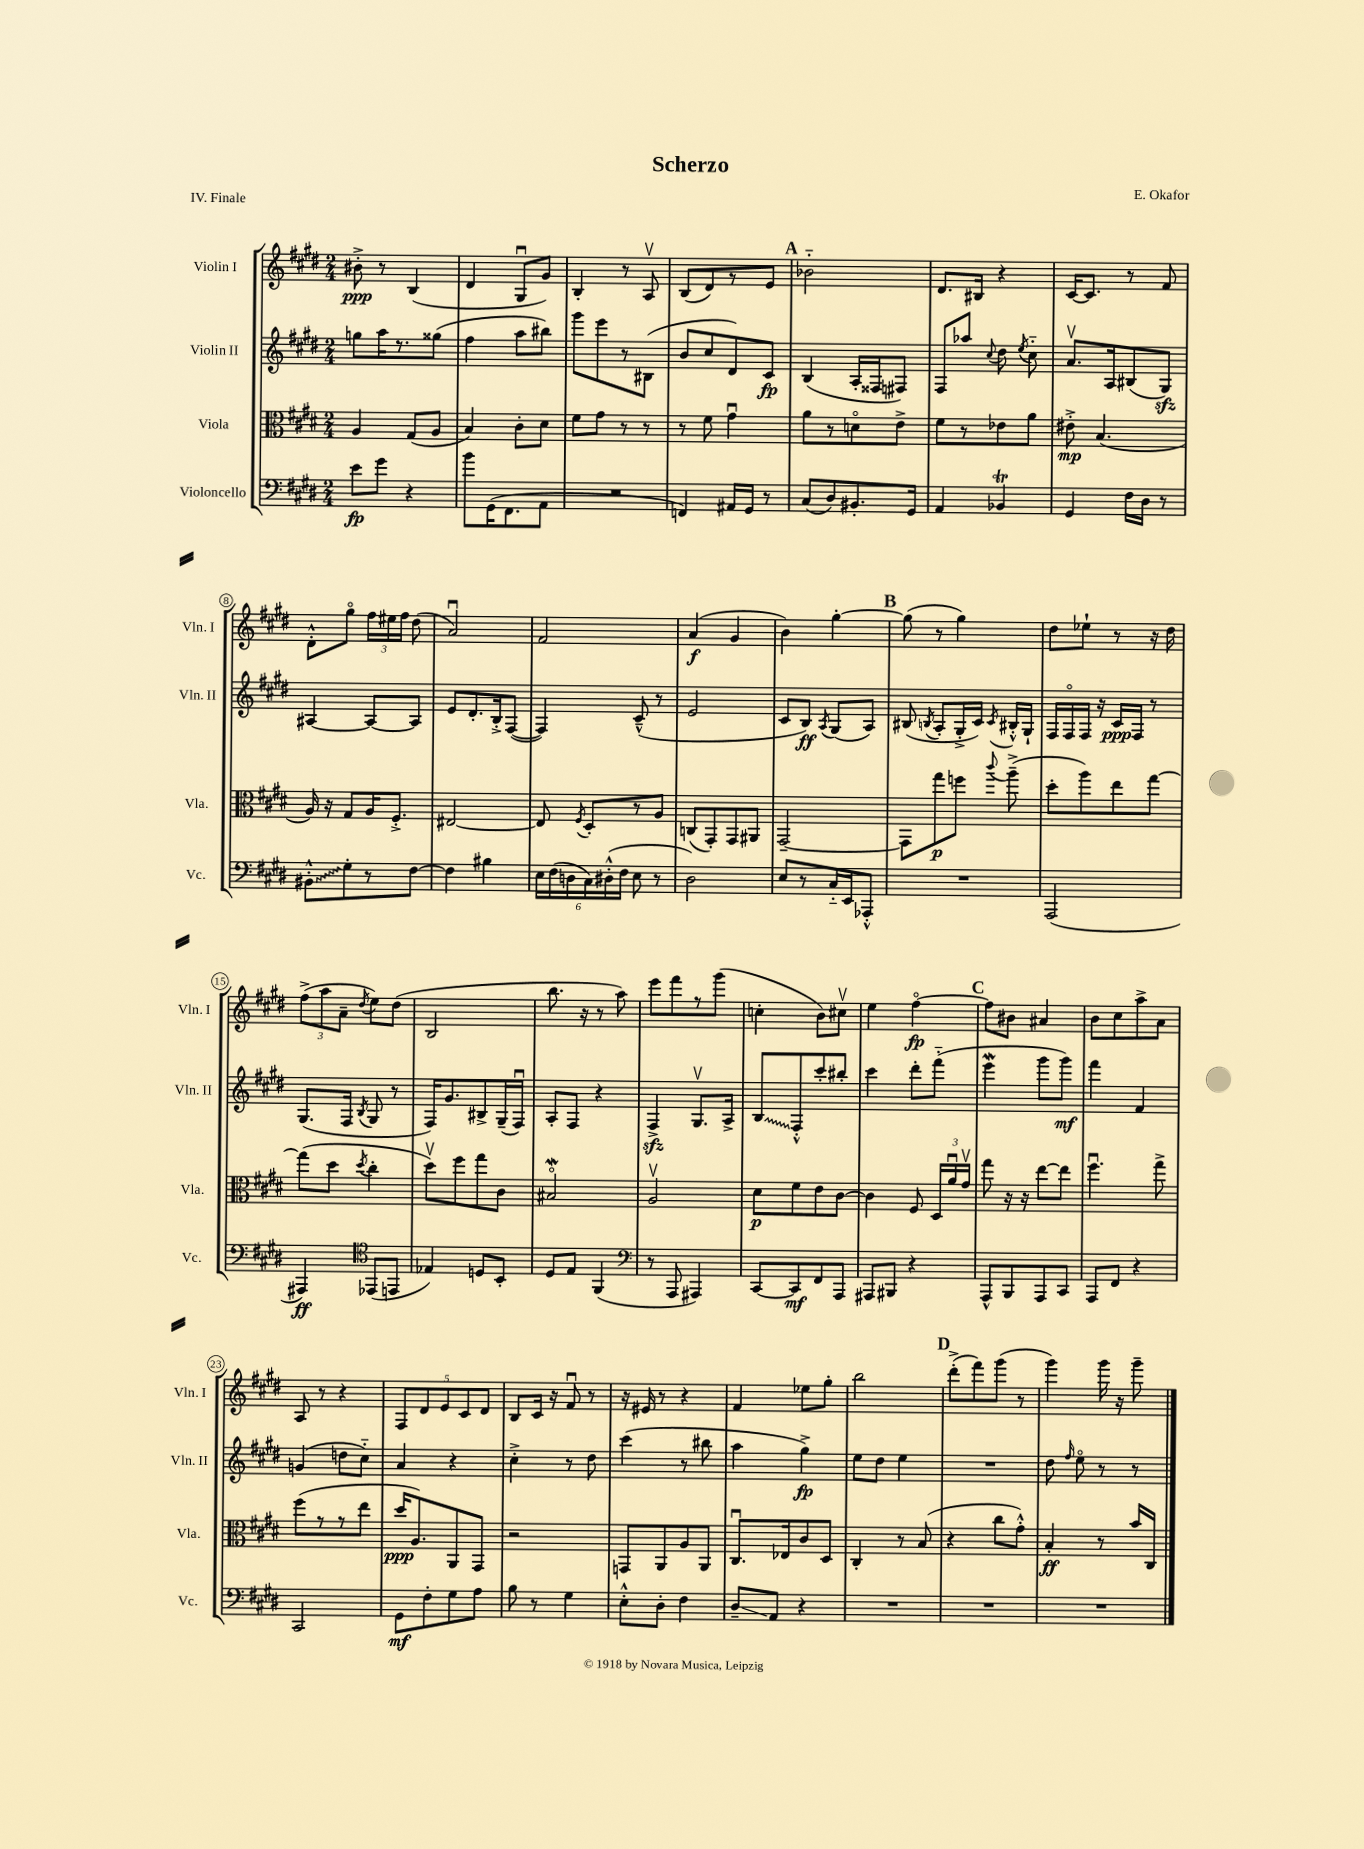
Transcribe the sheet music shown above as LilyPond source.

\header { title = "Scherzo" composer = "E. Okafor" piece = "IV. Finale" }
<<
\new StaffGroup <<
\new Staff = "s0" \with { instrumentName = "Violin I" shortInstrumentName = "Vln. I" } {
    \clef treble \key e \major \numericTimeSignature \time 2/4
    \autoBeamOff bis'8-.->\ppp r8 b4( |
    dis'4 gis8[\downbow gis'8]) |
    b4-. r8 a8\upbow |
    b8[( dis'8) r8 e'8] |
    \mark \markup { \bold "A" } bes'2-_ |
    dis'8.[ bis16] r4 |
    cis'16[~ cis'8.] r8 fis'8 |
    dis'8[-.-^ gis''8]\flageolet \tuplet 3/2 { fis''16[ eis''16 fis''16] } dis''8( |
    a'2\downbow) |
    fis'2 |
    a'4\f( gis'4 |
    b'4) gis''4~-. |
    \mark \markup { \bold "B" } gis''8( r8 gis''4) |
    dis''8[ ees''8]-! r8 r16 dis''16 |
    \tuplet 3/2 { fis''8[->( a''8 a'8]-- } \acciaccatura { dis''8 } e''8[) dis''8]( |
    b2 |
    b''8. r16 r8 a''8) |
    e'''8[ fis'''8 r8 gis'''8]( |
    c''4-. b'8[) cis''8]\upbow |
    e''4 fis''4~\flageolet\fp |
    \mark \markup { \bold "C" } fis''8[ bis'8] ais'4 |
    b'8[ cis''8 a''8-> a'8] |
    a8 r8 r4 |
    \tuplet 5/4 { fis8[ dis'8 e'8 cis'8 dis'8] } |
    b8[ cis'16] r16 fis'8\downbow r8 |
    r16 eis'16 r8 r4 |
    fis'4 ees''8[ gis''8]-. |
    b''2 |
    \mark \markup { \bold "D" } dis'''8[-.->( fis'''8) gis'''8]( r8 |
    gis'''4) gis'''16 r16 gis'''8-- \bar "|." |
}
\new Staff = "s1" \with { instrumentName = "Violin II" shortInstrumentName = "Vln. II" } {
    \clef treble \key e \major \numericTimeSignature \time 2/4
    \autoBeamOff g''8[ a''16 r8. gisis''8]( |
    fis''4 a''8[ bis''8]) |
    gis'''8[ e'''8 r8 bis8]( |
    b'8[ cis''8 dis'8) cis'8]\fp |
    \mark \markup { \bold "A" } b4( a16[-. fisis16 fis8]) |
    fis8[ aes''8] \appoggiatura { cis''8 } dis''8 \acciaccatura { e''8 } cis''8-_ |
    a'8.[\upbow a16 bis8( gis8]\sfz) |
    ais4~ ais8[~ ais8] |
    e'8[ dis'8.-. b16-.-> fis8]~( |
    fis4) cis'8---^( r8 |
    e'2 |
    cis'8[ b8]\ff) \acciaccatura { a8 } gis8[( a8]) |
    \mark \markup { \bold "B" } bis8( \acciaccatura { b8 } a8[-. gis16-.-> cis'16]) \acciaccatura { cis'8 } bis16[-.-^ gis16]-! |
    fis16[ fis16\flageolet fis16] r16 cis'16[\ppp fis16] r8 |
    gis8.[( fis16] \acciaccatura { b8 } gis8 r8 |
    fis16[) gis'8. bis8-> gis16--( fis16]\downbow) |
    a8[-. fis8] r4 |
    fis4->\sfz gis8.[\upbow a16]-> |
    \once \override Glissando.style = #'zigzag b8[\glissando fis8-.-^ cis'''8-. bis''8]-. |
    cis'''4 dis'''8[-. fis'''8]-_( |
    \mark \markup { \bold "C" } e'''4\mordent gis'''8[ gis'''8]\mf) |
    fis'''4 fis'4 |
    g'4( d''8[ cis''8]-_) |
    a'4 r4 |
    cis''4-.-> r8 dis''8 |
    cis'''4( r8 bis''8 |
    a''4 gis''4->\fp) |
    e''8[ dis''8] e''4 |
    \mark \markup { \bold "D" } R2 |
    dis''8 \grace { fis''16 } e''8\flageolet r8 r8 \bar "|." |
}
\new Staff = "s2" \with { instrumentName = "Viola" shortInstrumentName = "Vla." } {
    \clef alto \key e \major \numericTimeSignature \time 2/4
    \autoBeamOff a4 gis8[( a8] |
    b4) cis'8[-. dis'8] |
    fis'8[ gis'8] r8 r8 |
    r8 fis'8 gis'4\downbow |
    \mark \markup { \bold "A" } a'8[ r8 d'8\flageolet e'8]-> |
    fis'8[ r8 ees'8 a'8] |
    eis'8-.->\mp b4.( |
    a16) r16 gis8[ a16 fis8.]-.-> |
    eis2~ |
    eis8 \acciaccatura { fis8 } dis8[-. r8 a8] |
    c8[( gis,8-.) gis,8 ais,8] |
    gis,2~-- |
    \mark \markup { \bold "B" } gis,8[ gis''8\p f''8] \appoggiatura { cis'''8 } a''8--->( |
    dis''8[-. a''8) e''8 gis''8]~ |
    gis''8[( dis''8] \acciaccatura { dis''8 } cis''4-. |
    dis''8[\upbow) fis''8 gis''8 cis'8] |
    bis2\flageolet\mordent |
    a2\upbow |
    dis'8[\p fis'8 e'8 cis'8]~ |
    cis'4 fis8 \tuplet 3/2 { dis16[ a'16\downbow gis'16]\upbow } |
    \mark \markup { \bold "C" } gis''8 r16 r16 e''8[~ e''8] |
    fis''4.\downbow gis''8-> |
    fis''8[( r8 r8 e''8] |
    dis''16[\ppp a8.) a,8 gis,8] |
    r2 |
    g,8[ a,8 a8 a,8] |
    cis8.[\downbow ees16 cis'8 dis8] |
    cis4-. r8 b8( |
    \mark \markup { \bold "D" } r4 cis''8[ gis'8]-.-^) |
    b4-.\ff r8 b'16[ cis16] \bar "|." |
}
\new Staff = "s3" \with { instrumentName = "Violoncello" shortInstrumentName = "Vc." } {
    \clef bass \key e \major \numericTimeSignature \time 2/4
    \autoBeamOff e'8[\fp gis'8] r4 |
    b'8[ gis,16( fis,8. a,8] |
    R2 |
    f,4) ais,16[ gis,16] r8 |
    \mark \markup { \bold "A" } cis8[( dis8) bis,8.-. gis,16] |
    a,4 bes,4\trill |
    gis,4 fis16[ dis16] r8 |
    \once \override Glissando.style = #'zigzag bis,8[-.-^\glissando gis8-. r8 fis8]~ |
    fis4 bis4 |
    \tuplet 6/4 { e16[ fis16( d16 cis16) dis16-.-^( fis16] } e8 r8 |
    dis2) |
    e8[ r8 cis16-_ e,16 aes,,8]-.-^ |
    \mark \markup { \bold "B" } R2 |
    a,,2( |
    ais,,4\ff) \clef tenor ees,8[( e,8] |
    ees4) d8[ b,8]-. |
    dis8[ e8] fis,4( |
    \clef bass r8 a,,8 ais,,4) |
    cis,8[~ cis,8\mf fis,8 a,,8] |
    ais,,8[ bis,,8] r4 |
    \mark \markup { \bold "C" } a,,8[-^ b,,8 a,,8 cis,8] |
    a,,8[ fis,8] r4 |
    cis,2 |
    gis,8[\mf fis8-. gis8 a8] |
    b8 r8 gis4 |
    e8[-.-^ dis8]-. fis4 |
    dis8[--\glissando a,8] r4 |
    R2 |
    \mark \markup { \bold "D" } R2 |
    R2 \bar "|." |
}
>>
>>
\layout { \context { \Score \override BarNumber.stencil = #(make-stencil-circler 0.1 0.3 ly:text-interface::print) } }
